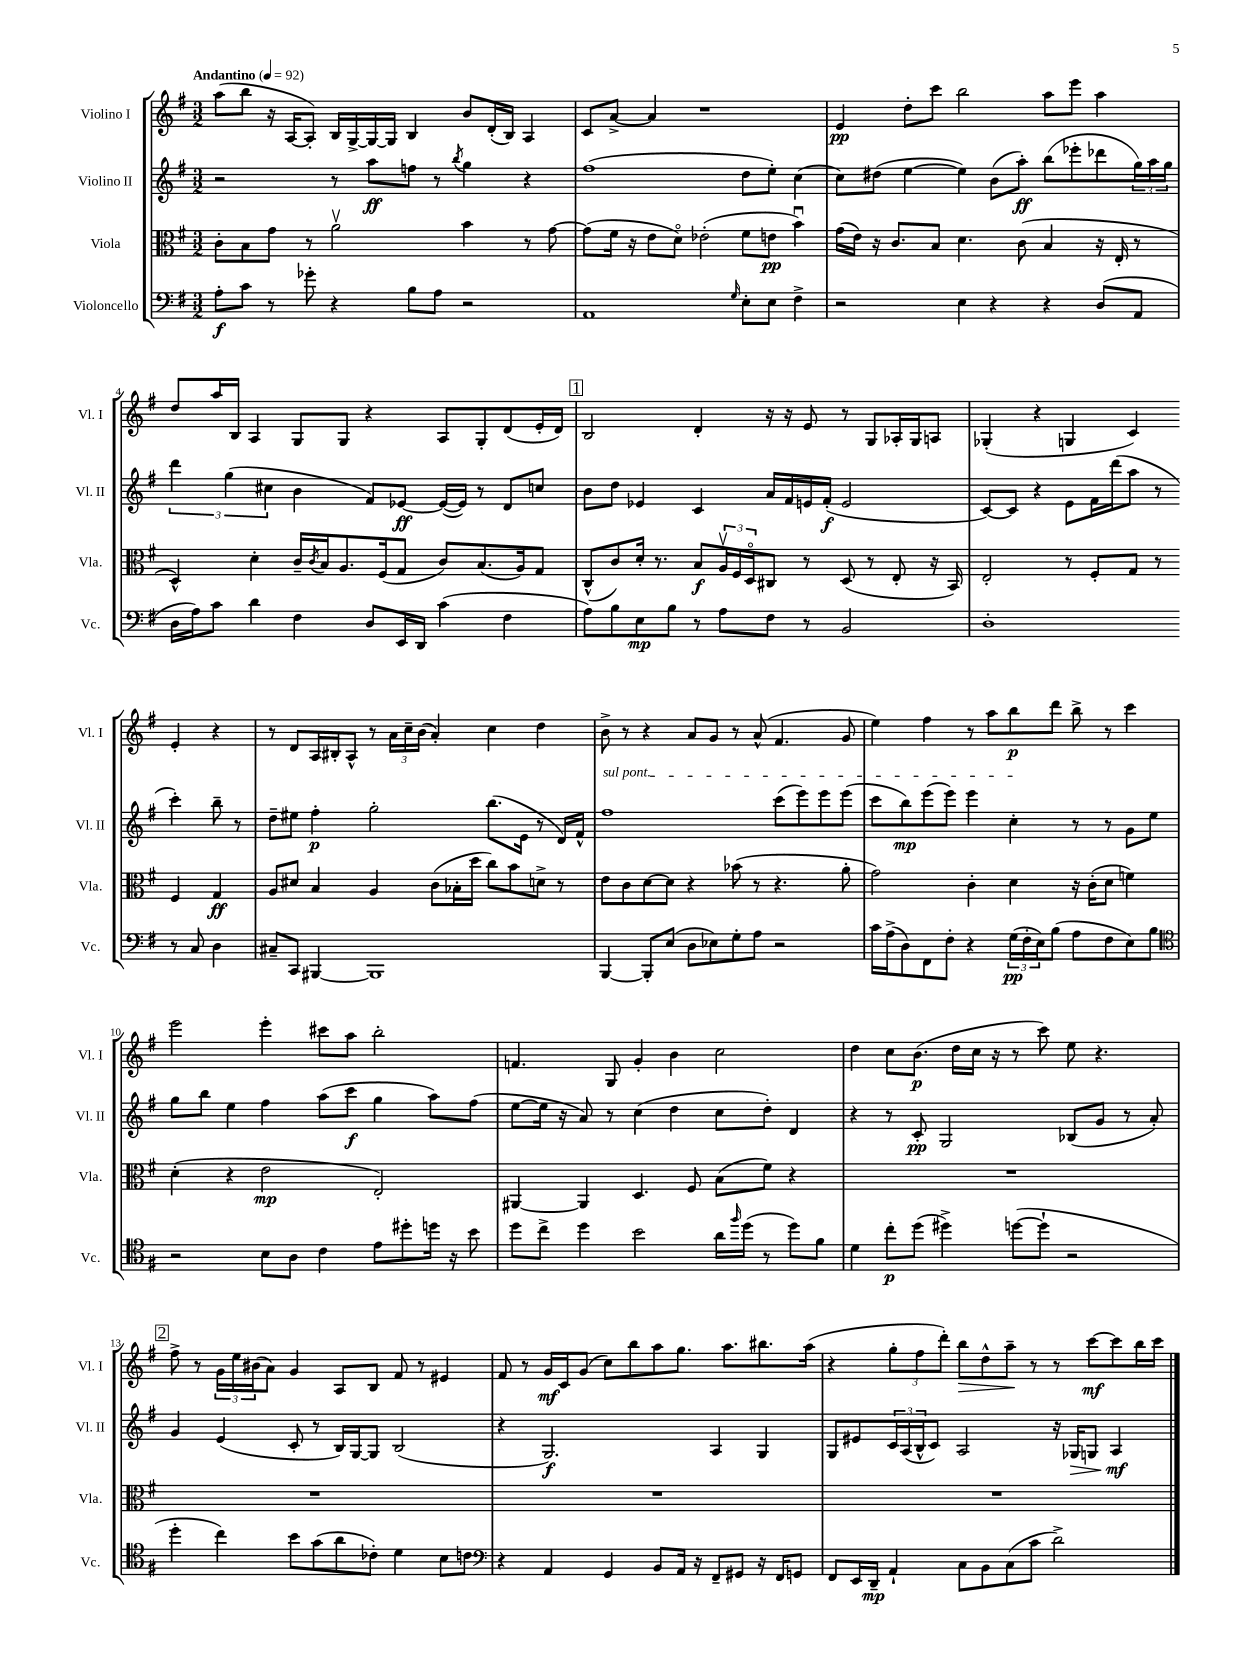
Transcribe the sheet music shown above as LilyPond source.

<<
\new StaffGroup <<
\new Staff = "s0" \with { instrumentName = "Violino I" shortInstrumentName = "Vl. I" } {
    \clef treble \key g \major \numericTimeSignature \time 3/2 \tempo "Andantino" 4 = 92
    a''8( b''8 r16 a16~ a8-.) b16 g16~-> g16~ g16 b4 b'8 d'16-.( b16) a4 |
    c'8 a'8~-> a'4 r1 |
    e'4\pp d''8-. c'''8 b''2 a''8 e'''8 a''4 |
    d''8 a''16 b16 a4 g8 g8 r4 a8 g8-. d'8( e'16-. d'16) |
    \mark \markup { \box "1" } b2 d'4-. r16 r16 e'8 r8 g8 aes16-. g16 a8 |
    ges4-.( r4 g4 c'4) e'4-. r4 |
    r8 d'8 a16 bis16-. a8-^ r8 \tuplet 3/2 { a'16 c''16-- b'16( } a'4-.) c''4 d''4 |
    b'8-> r8 r4 a'8 g'8 r8 a'8-^( fis'4. g'8 |
    e''4) fis''4 r8 a''8 b''8\p d'''8 b''8-> r8 c'''4 |
    e'''2 e'''4-. cis'''8 a''8 b''2-. |
    f'4. g8 g'4-. b'4 c''2 |
    d''4 c''8 b'8.\p( d''16 c''16 r16 r8 c'''8) e''8 r4. |
    \mark \markup { \box "2" } fis''8-> r8 \tuplet 3/2 { g'16 e''16 bis'16( } a'8) g'4 a8 b8 fis'8 r8 eis'4 |
    fis'8 r8 g'16\mf c'16 g'8( c''8) b''8 a''8 g''8. a''8. bis''8. a''16( |
    r4 \tuplet 3/2 { g''8-. fis''8 d'''8-.) } b''8\> d''8-^ a''8--\! r8 r8 c'''8~\mf c'''8 b''16 c'''16 \bar "|." |
}
\new Staff = "s1" \with { instrumentName = "Violino II" shortInstrumentName = "Vl. II" } {
    \clef treble \key g \major \numericTimeSignature \time 3/2
    r2 r8 a''8\ff f''8 r8 \acciaccatura { b''8 } g''4 r4 |
    fis''1( d''8 e''8-.) c''4( |
    c''8) dis''8( e''4~ e''4) b'8( a''8-.\ff) b''8( ees'''8-. des'''8 \tuplet 3/2 { g''16) a''16 g''16 } |
    \tuplet 3/2 { d'''4 g''4( cis''4 } b'4 fis'8) ees'8~\ff ees'16~( ees'16) r8 d'8 c''8 |
    \mark \markup { \box "1" } b'8 d''8 ees'4 c'4 a'16 fis'16 e'16 fis'16-.\f( e'2 |
    c'8~) c'8 r4 e'8 fis'16 d'''16( a''8 r8 c'''4-.) b''8-- r8 |
    d''8-- eis''8 fis''4-.\p g''2-. b''8.( e'16 r8 d'16) fis'16-^ |
    \once \override TextSpanner.bound-details.left.text = \markup { \italic "sul pont." } fis''1\startTextSpan c'''8( e'''8) e'''8 e'''8( |
    c'''8 b''8\mp) e'''8( e'''8) e'''4 c''4-.\stopTextSpan r8 r8 g'8 e''8 |
    g''8 b''8 e''4 fis''4 a''8( c'''8\f g''4 a''8) fis''8( |
    e''8~ e''16 r16 a'8) r8 c''4( d''4 c''8 d''8-.) d'4 |
    r4 r8 c'8-.\pp g2 bes8( g'8 r8 a'8-.) |
    \mark \markup { \box "2" } g'4 e'4( c'8-. r8 b16) g16~ g8 b2( |
    r4 g2.\f) a4 g4 |
    g8 eis'8 \tuplet 3/2 { c'16 a16( b16-^ } c'8) a2 r16 ges16\> g8 a4\mf\! \bar "|." |
}
\new Staff = "s2" \with { instrumentName = "Viola" shortInstrumentName = "Vla." } {
    \clef alto \key g \major \numericTimeSignature \time 3/2
    c'8-. b8 g'8 r8 a'2\upbow b'4 r8 g'8~ |
    g'8( fis'16 r16 e'8 d'8\flageolet) ees'2-.( fis'8 e'8\pp b'4\downbow) |
    g'16( e'16) r16 c'8. b8 d'4. c'8( b4 r16 e16-. r8 |
    d4-^) d'4-. c'16-- \acciaccatura { c'8 } b16 a8. fis16( g8 c'8) b8.( a16) g8 |
    \mark \markup { \box "1" } c8-^( c'8) d'16-. r8. b8\f \tuplet 3/2 { a16\upbow fis16 d16\flageolet } cis8 r8 d8( r8 e8-. r16 b,16) |
    e2-. r8 fis8-. g8 r8 fis4 g4\ff |
    a8 dis'8 b4 a4 c'8( bes16-. d''16 c''8) b'8 d'8-> r8 |
    e'8 c'8 d'8~ d'8 r4 bes'8( r8 r4. a'8-. |
    g'2) c'4-. d'4 r16 c'16-.( d'8 f'4) |
    d'4-.( r4 e'2\mp e2-.) |
    ais,4~ ais,4 d4. fis8 b8( fis'8) r4 |
    R1. |
    \mark \markup { \box "2" } R1. |
    R1. |
    R1. \bar "|." |
}
\new Staff = "s3" \with { instrumentName = "Violoncello" shortInstrumentName = "Vc." } {
    \clef bass \key g \major \numericTimeSignature \time 3/2
    a8-.\f c'8 r8 ges'8-. r4 b8 a8 r2 |
    a,1 \grace { g16 } e8-. e8 fis4-> |
    r2 e4 r4 r4 d8( a,8 |
    d16 a16) c'8 d'4 fis4 d8 e,16 d,16 c'4( fis4 |
    \mark \markup { \box "1" } a8) b8 e8\mp b8 r8 a8 fis8 r8 b,2 |
    d1-. r8 c8 d4 |
    cis8-- c,8 bis,,4~ bis,,1 |
    b,,4~ b,,8-. e8( d8 ees8) g8-. a8 r2 |
    c'16 a16->( d8) fis,8 fis8-. r4 \tuplet 3/2 { g16\pp( fis16-. e16) } b8( a8 fis8 e8) b8 |
    \clef tenor r2 b8 a8 c'4 e'8 dis''8-. d''16 r16 b'8 |
    d''8 c''8-> d''4 b'2 a'16 \grace { fis''16 } d''16( r8 d''8) fis'8 |
    d'4 c''8-.\p d''8( dis''4->) d''8~( d''8-! r2 |
    \mark \markup { \box "2" } d''4-. c''4) b'8 g'8( a'8 ces'8-.) d'4 b8 c'8 |
    \clef bass r4 a,4 g,4 b,8 a,16 r16 fis,8-- gis,8 r16 fis,16 g,8 |
    fis,8 e,16 d,16--\mp a,4-! c8 b,8 c8( c'8 d'2->) \bar "|." |
}
>>
>>
